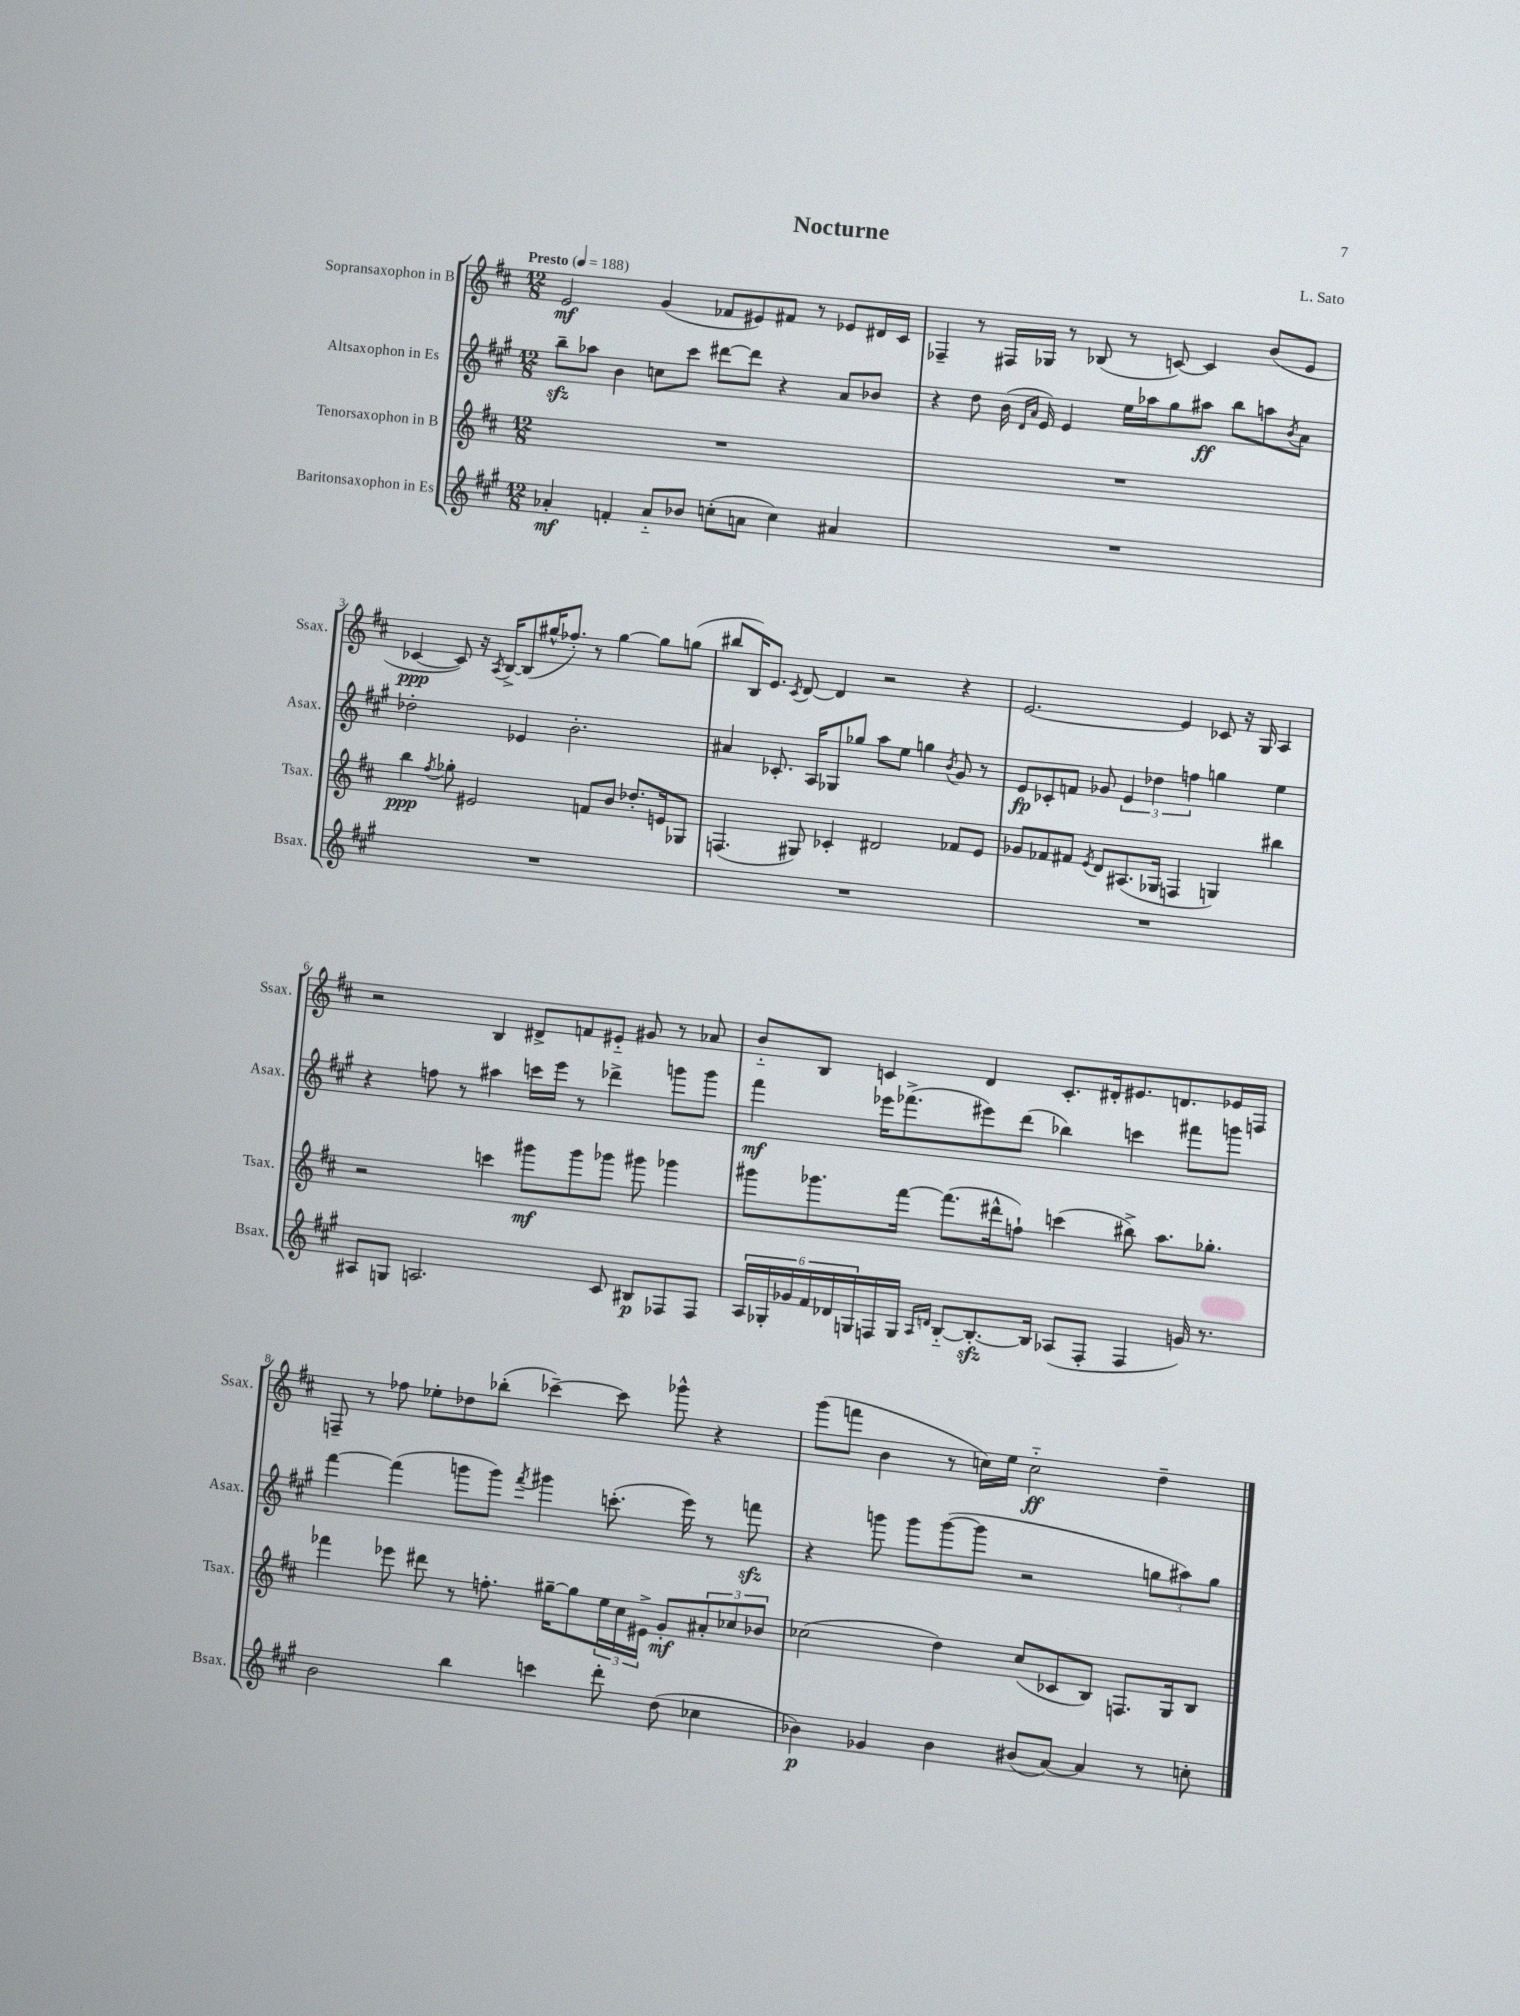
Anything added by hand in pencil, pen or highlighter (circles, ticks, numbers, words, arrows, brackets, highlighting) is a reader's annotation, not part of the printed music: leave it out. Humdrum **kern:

**kern	**kern	**kern	**kern
*staff4	*staff3	*staff2	*staff1
*clefG2	*clefG2	*clefG2	*clefG2
*k[f#c#g#]	*k[f#c#]	*k[f#c#g#]	*k[f#c#]
*M12/8	*M12/8	*M12/8	*M12/8
*MM188	*MM188	*MM188	*MM188
4a-'	1.r	8bb~	2e
.	.	8aa-	.
4f'	.	4b	.
8a-'~	.	8cc	(4g
8b-	.	8ccc#	.
(8cc'	.	[8ddd#	8f-
8a	.	8ddd#]	8e#)
4cc)	.	4r	8f#
.	.	.	8r
4a#	.	8a	8e-
.	.	8b-	16d#
.	.	.	16c#
=	=	=	=
1.r	1.r	4r	4F-~
.	.	8dd	8r
.	.	(16b	16F#
.	.	16qqd	.
.	.	16qqa	.
.	.	16e)	16G-
.	.	4e	8r
.	.	.	(8B-
.	.	16ee	8r
.	.	16aa-	.
.	.	8gg#	[8c)
.	.	8aa#	4c]
.	.	8bb	.
.	.	8aa	(8b
.	.	8qb	.
.	.	8a	8e
=	=	=	=
1.r	4bb	2dd-'	[4c-
.	8qff#	.	.
.	8gg-'	.	8c-])
.	2e#	.	16r
.	.	.	8qA
.	.	.	[16B^
.	.	4e-	(8B]
.	.	.	16gg#^^
.	.	.	8.ff-')
.	.	2.b'	.
.	8f	.	8r
.	8b	.	[4gg#
.	8.dd-'	.	.
.	.	.	8gg#]
.	16e	.	.
.	8G-	.	(8gg
=	=	=	=
1.r	(4.F	4a#	8bb#
.	.	.	16B)
.	.	.	8.e
.	.	8.c-'	.
.	.	.	8qc#
.	8G#)	.	[8d
.	.	16A	.
.	4c-'	8G-	4d]
.	.	8gg-	.
.	2d#	8aa	2r
.	.	8ee	.
.	.	4gg	.
.	.	8qb	.
.	8f-	8g#	4r
.	8e	8r	.
=	=	=	=
1.r	8g-	8e	[2.e
.	8f-	8c-'	.
.	8f#	8f	.
.	8qe	.	.
.	8d	8g-	.
.	(8.A#	6e	.
.	.	6dd-	.
.	16G-	.	.
.	4F	.	4e]
.	.	6ff	.
.	4G)	4gg	8c-
.	.	.	16r
.	.	.	16G
.	4bb#	4ee	4A
=	=	=	=
8A#	2r	4r	2r
8G	.	.	.
2.A	.	8ff	.
.	.	8r	.
.	4ccc	4aa#	4B
.	8ggg#	16ccc	8d#^
.	.	16eee	.
.	8ggg#	8r	8f
8c#	8ggg-	4ddd-^	8e#'~
8B#	8ggg#	.	8g#
8F-	4ggg-	8ggg	8r
8F-	.	8ggg	8a-
=	=	=	=
24A	8ggg#	4fff#	8b'~
24G-'	.	.	.
24g-	.	.	.
24f#	8.ggg-	.	8B
24d-	.	.	.
24G	.	.	.
16F	.	16eee-	4c
16G	[16fff#	(8.fff-^	.
16qqA	.	.	.
16qqd	.	.	.
[8B'~	(8.fff#]	.	.
8.B'_	.	8eee#)	4d
.	16ddd#^^	.	.
.	8ff`)	(8ddd	.
16B]	.	.	.
(8A-	(4ccc	4bb-)	8.c'
8F'	.	.	.
.	.	.	16d#'
4F	8bb#^)	4ccc	8.e#
.	8.aa	.	.
.	.	.	8.d
16g)	.	8fff#	.
8.r	8.gg-'	.	.
.	.	8ggg	16e-
.	.	.	16F
=	=	=	=
2b	4fff-	[4fff#	8F~
.	.	.	8r
.	8eee-	(4fff#]	8ff-
.	8ddd#	.	8ee-'
4bb	8r	8ggg	8dd-
.	8.ff'	8ggg)	(8bb-'
.	.	8qfff#	.
4ccc	.	4ggg#	[4ccc-~)
.	[16gg#~	.	.
.	8gg#]	.	.
8ddd'	24ee	(8.ccc'	8ccc-]
.	24cc#	.	.
.	24e#^	.	.
(8dd	8g'	.	8ggg-^^
.	.	16eee)	.
4cc-	12a#'	8r	4r
.	12cc-	.	.
.	.	8fff	.
.	12b-	.	.
=	=	=	=
4b-)	(2cc-	4r	(8ggg
.	.	.	8fff
4g-	.	8ggg	4b
.	.	8ggg	.
4b-	4dd)	([8ggg	8r
.	.	8ggg]	16cc)
.	.	.	16ee
(8b#	(8cc-	2r	2cc'~
[8a)	8c-	.	.
4a]	8B)	.	.
.	8.F	.	.
8r	.	12gg	4dd~
.	16G	.	.
.	.	12aa#)	.
8cc'	8B	.	.
.	.	12gg	.
==	==	==	==
*-	*-	*-	*-
